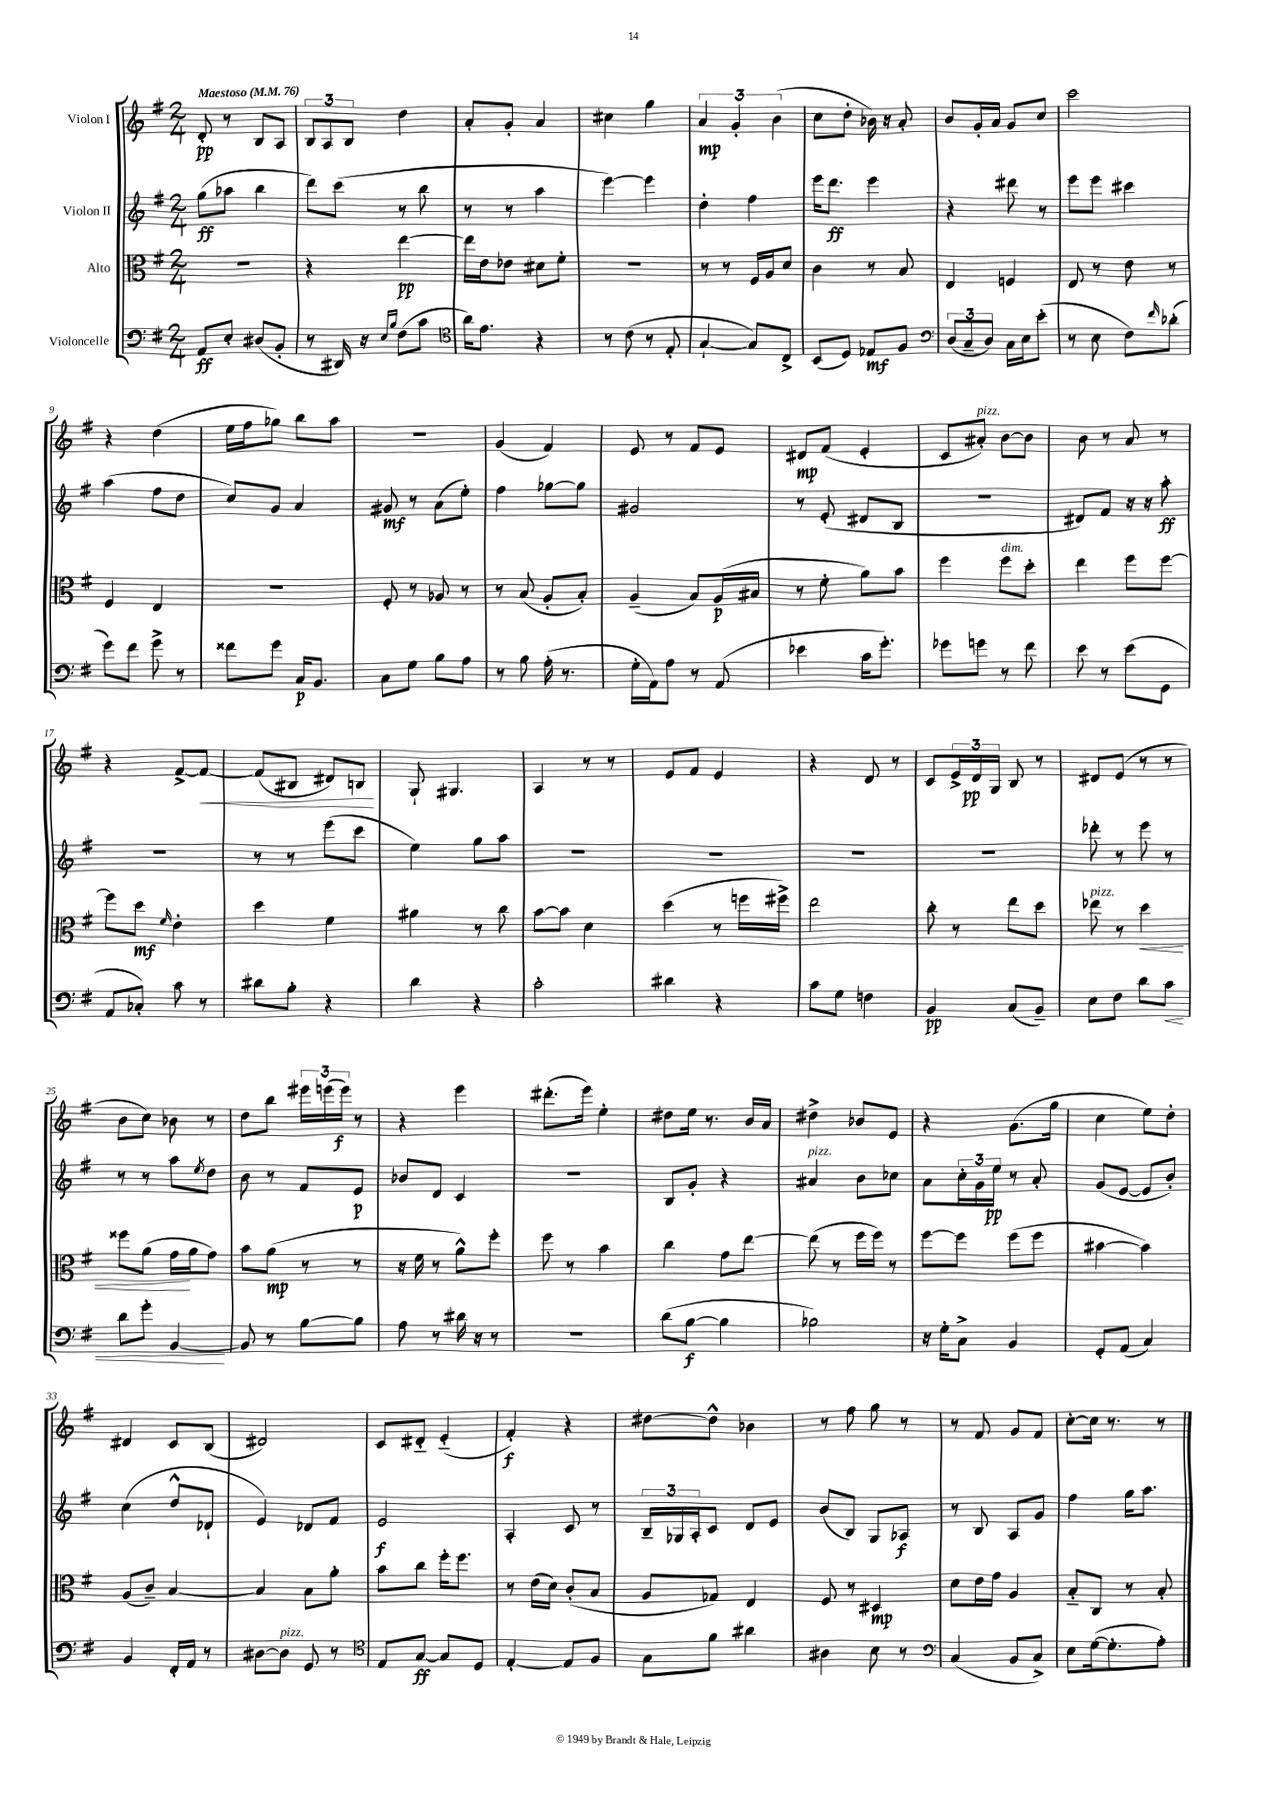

**kern	**kern	**kern	**kern
*staff4	*staff3	*staff2	*staff1
*clefF4	*clefC3	*clefG2	*clefG2
*k[f#]	*k[f#]	*k[f#]	*k[f#]
*M2/4	*M2/4	*M2/4	*M2/4
*MM76	*MM76	*MM76	*MM76
8AA	2r	(8gg	8d'
8E'	.	8aa-	8r
(8D#	.	4bb	8B
8BB'	.	.	8A
=	=	=	=
8r	4r	8ddd)	12B
.	.	.	12A
16DD#)	.	(8ccc	.
.	.	.	12B
16r	.	.	.
16qqE	.	.	.
16qqB	.	.	.
(8F#	[4ee	8r	4dd
8c	.	8bb	.
=	=	=	=
*clefC4	*	*	*
16a)	16ee]	8r	8a'
8.e	16e	.	.
.	8e-	8r	8g'
4r	8d#	4aa	4a
.	8f#'	.	.
=	=	=	=
8r	2r	[4eee)	4cc#
(8c	.	.	.
8r	.	4eee]	4gg
8E'	.	.	.
=	=	=	=
[4G`	8r	4dd'	6a
.	8r	.	.
.	.	.	6g'
8G])	16F#	4ff#	.
.	16A	.	.
.	.	.	(6b
8C^	8d	.	.
=	=	=	=
(8BB	4c	16eee	8cc
.	.	8.ddd	.
8D)	.	.	8dd'
8E-	8r	4eee	16b-)
.	.	.	16r
8F#	8B	.	8a'
=	=	=	=
*clefF4	*	*	*
(12D	4E	4r	8b
12C~	.	.	.
.	.	.	16g'
12D)	.	.	.
.	.	.	16a
16C	4F	8ddd#	8g
16E	.	.	.
(8e'	.	8r	8cc
=	=	=	=
8r	8E	8eee	2ccc
8E	8r	8eee	.
8F#)	8e	4ccc#	.
16qqf#	.	.	.
(8d-'	8r	.	.
=	=	=	=
8g)	4F#	(4aa	4r
8f#	.	.	.
8g^	4E	8ff#	(4dd
8r	.	8dd	.
=	=	=	=
8f##	2r	8cc)	16ee
.	.	.	16ff#
8g	.	8g	8gg-)
16C	.	4a	8bb
8.BB	.	.	.
.	.	.	8aa
=	=	=	=
8C	8F#'	8g#	2r
8G	8r	8r	.
8B	8A-	(8a	.
8A	8r	8ee')	.
=	=	=	=
8r	8r	4ff#	(4g
8B	(8B	.	.
(16A'	8A'	[8gg-	4f#)
8.r	.	.	.
.	8B')	8gg-]	.
=	=	=	=
16G'	(4A~	2g#	8e
16AA)	.	.	.
8A	.	.	8r
8r	8B)	.	8f#
(8AA	(16A	.	8e
.	16B#	.	.
=	=	=	=
4e-	8r	8r	8d#
.	8f#'	(8e'	(8f#
16c	8a)	8d#	4e'
8.g')	.	.	.
.	8b	8B	.
=	=	=	=
8g-	4ff#	2r	8c
8g	.	.	8a#')
8r	8ff#	.	[8b
8f#	8dd'	.	8b]
=	=	=	=
8e	4ee	8d#)	8b
8r	.	8f#	8r
(8e	8ff#	16r	8a
.	.	16r	.
8GG	[8ff#	8aa'	8r
=	=	=	=
8AA	8ff#]	2r	4r
8C-')	8dd	.	.
.	16qqf#	.	.
8c	4e'	.	[8f#^
8r	.	.	8f#_
=	=	=	=
8d#	4dd	8r	(8f#]
8B'	.	8r	8B#
4r	4f#	(8eee	8d#)
.	.	8ccc	8B
=	=	=	=
4d	4a#	4ee)	8G`
.	.	.	4.G#
4r	8r	8gg	.
.	8cc	8aa	.
=	=	=	=
2c'	[8b	2r	4A
.	8b]	.	.
.	4d	.	8r
.	.	.	8r
=	=	=	=
4d#	(4dd	2r	8e
.	.	.	8f#
4r	8r	.	4e
.	16ff	.	.
.	16ff#^)	.	.
=	=	=	=
8c	2ee	2r	4r
8G	.	.	.
4F	.	.	8d
.	.	.	8r
=	=	=	=
4BB	8cc'	2r	8c
.	8r	.	24e^
.	.	.	24d
.	.	.	24G
(8C	8ee	.	8B
8BB~)	8dd	.	8r
=	=	=	=
8E	8ee-	8ddd-'	8d#
8F#	8r	8r	(8e
8d	4dd	8eee	8r
8c	.	8r	8r
=	=	=	=
8d	8ff##	8r	8b
8g'	(8a	8r	8cc)
[4BB	16g	8aa	8b-
.	16a	.	.
.	.	8qee	.
.	8g)	8dd	8r
=	=	=	=
8BB]	8b	8b	8dd
8r	(8a	8r	8bb
[8B	8r	8f#	24eee#
.	.	.	(24eee
.	.	.	24eee)
8B]	8r	8e	8r
=	=	=	=
8A	16r	8b-	4r
.	16f#	.	.
8r	8r	8d	.
16d#	8a^^)	4c	4eee
16r	.	.	.
8r	8ff#'	.	.
=	=	=	=
2r	8ff#	2r	(8.ddd#'
.	8r	.	.
.	.	.	16eee)
.	4b	.	4ee'
=	=	=	=
(8d	4cc	8B	8dd#
[8B	.	8g'	16ee
.	.	.	8.r
4B]	8g	4r	.
.	[8ee	.	16b
.	.	.	16a
=	=	=	=
2B-)	(8ee]	4a#	4dd#^
.	8r	.	.
.	16ff#	8b	8b-
.	16ff#)	.	.
.	8r	8cc-	8e
=	=	=	=
16r	[8ff#	8a	4r
16G'	.	.	.
8C^	8ff#]	24cc'	.
.	.	24g	.
.	.	24ee	.
4BB	(8ff#	8r	(8.g
.	8ff#	8a'	.
.	.	.	16gg
=	=	=	=
8GG'	[4b#	(8g	4cc
(8AA	.	[8e	.
4C)	4b#])	8e]	8ee)
.	.	8b')	8dd'
=	=	=	=
4BB	(8A	(4cc	4d#
.	8c~)	.	.
16FF#'	[4B	8dd^^	8c
16AA	.	.	.
8r	.	8d-`	(8B
=	=	=	=
[8D#	4B]	4e)	2d#)
8D#]	.	.	.
8GG	8B	8d-	.
8r	8a'	8f#	.
=	=	=	=
*clefC4	*	*	*
8E	8b	2e	8c
[8G	8cc	.	8d#'~
8G]	16ff#'	.	(4e'~
.	8.ff#	.	.
8D	.	.	.
=	=	=	=
[4E'	8r	4A'	4f#')
.	(16e	.	.
.	16d)	.	.
8E]	(8c'	8c	4r
8F#	8B	8r	.
=	=	=	=
8G	8A	24B~	[8dd#
.	.	24G-	.
.	.	24A'	.
8f#	8G-)	8c	8dd#^^]
4a#	4E	8d	4b-
.	.	8e	.
=	=	=	=
4A#	8F#	(8b	8r
.	8r	8B)	8ff#
8B	4D#	8G	8gg
8r	.	8A-	8r
=	=	=	=
*clefF4	*	*	*
(4C	8d	8r	8r
.	16e	8B	8f#
.	16g	.	.
8BB	4A	8A	8g
8C^)	.	8g	8f#
=	=	=	=
8E	8B'~	4ff#	[8cc'
([16G	8C	.	16cc]
8.G']	.	.	8.r
.	8r	16gg	.
.	.	8.aa	.
8A')	8B'	.	8r
==	==	==	==
*-	*-	*-	*-
